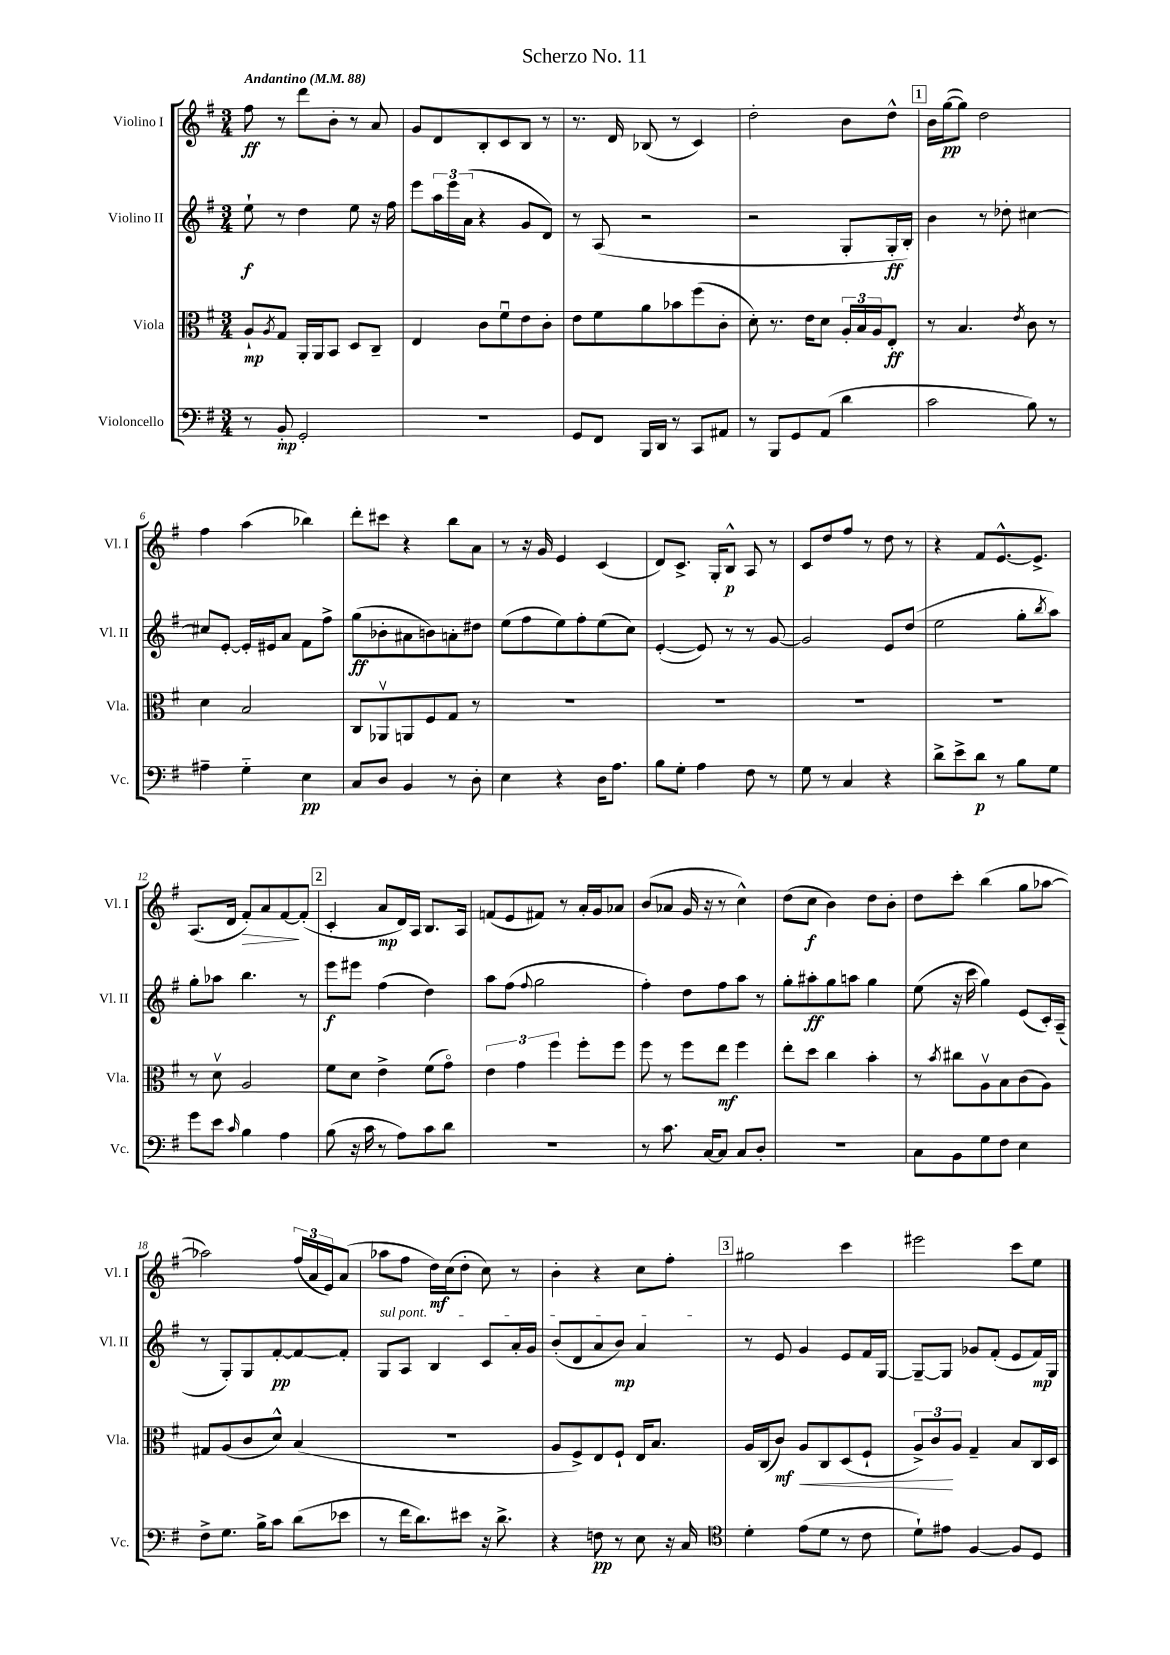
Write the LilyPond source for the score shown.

\header { title = "Scherzo No. 11" }
<<
\new StaffGroup <<
\new Staff = "s0" \with { instrumentName = "Violino I" shortInstrumentName = "Vl. I" } {
    \clef treble \key g \major \numericTimeSignature \time 3/4 \tempo "Andantino" 4 = 88
    fis''8\ff r8 d'''8 b'8-. r8 a'8 |
    g'8 d'8 b8-. c'8 b8 r8 |
    r8. d'16 bes8( r8 c'4) |
    d''2-. b'8 d''8-^ |
    \mark \markup { \box "1" } b'16 g''16~\pp( g''8) d''2 |
    fis''4 a''4( bes''4) |
    d'''8-. cis'''8 r4 b''8 a'8 |
    r8 r16 g'16 e'4 c'4( |
    d'8) c'8.-> g16-. b8-^\p a8 r8 |
    c'8 d''8 fis''8 r8 d''8 r8 |
    r4 fis'8 e'8.~-^ e'8.-> |
    a8.( d'16 fis'8-.\>) a'8 fis'8~\! fis'8-.( |
    \mark \markup { \box "2" } c'4-. a'8\mp d'16) a16 b8. a16 |
    f'8( e'8 fis'8) r8 a'16-. g'16 aes'8 |
    b'8( aes'8 g'16 r16 r8 c''4-^) |
    d''8( c''8\f b'4) d''8 b'8-. |
    d''8 c'''8-. b''4( g''8 aes''8~ |
    aes''2) \tuplet 3/2 { fis''16( a'16 e'16) } a'8( |
    aes''8 fis''8 d''16\mf) c''16( d''8-. c''8) r8 |
    b'4-. r4 c''8 fis''8-. |
    \mark \markup { \box "3" } gis''2 c'''4 |
    eis'''2 c'''8 e''8 \bar "|." |
}
\new Staff = "s1" \with { instrumentName = "Violino II" shortInstrumentName = "Vl. II" } {
    \clef treble \key g \major \numericTimeSignature \time 3/4
    e''8-!\f r8 d''4 e''8 r16 fis''16 |
    e'''8 \tuplet 3/2 { a''16 e'''16 a'16( } r4 g'8 d'8) |
    r8 a8( r2 |
    r2 g8-. g16-.\ff b16-.) |
    \mark \markup { \box "1" } b'4 r8 des''8-. cis''4~ |
    cis''8 e'8~-. e'16-. eis'16 a'8 fis'8 fis''8-> |
    g''8\ff( bes'8-. ais'8 b'8) a'8-. dis''8 |
    e''8( fis''8 e''8) fis''8-. e''8( c''8) |
    e'4~-.( e'8) r8 r8 g'8~ |
    g'2 e'8 d''8( |
    e''2 g''8-. \acciaccatura { b''8 } a''8) |
    g''8-. aes''8 b''4. r8 |
    \mark \markup { \box "2" } e'''8\f eis'''8 fis''4( d''4) |
    a''8 fis''8( \appoggiatura { fis''8 } g''2 |
    fis''4-.) d''8 fis''8 a''8 r8 |
    g''8-. ais''8-.\ff g''8 a''8 g''4 |
    e''8( r16 c'''16 g''4) e'8( c'16-.) a16--( |
    r8 g8-.) g8 fis'8~-.\pp fis'8~ fis'8-. |
    \once \override TextSpanner.bound-details.left.text = \markup { \italic "sul pont." } g8\startTextSpan a8 b4 c'8 a'16-. g'16 |
    b'8-.( d'8 a'8 b'8\mp) a'4\stopTextSpan |
    \mark \markup { \box "3" } r8 e'8 g'4 e'8 fis'16 g16~ |
    g8~-- g8 ges'8 fis'8-.( e'8 fis'16\mp) g16 \bar "|." |
}
\new Staff = "s2" \with { instrumentName = "Viola" shortInstrumentName = "Vla." } {
    \clef alto \key g \major \numericTimeSignature \time 3/4
    a8-!\mp \acciaccatura { a8 } g8 a,16-. a,16 b,8 d8 c8-- |
    e4 c'8 fis'8\downbow e'8 c'8-. |
    e'8 fis'8 a'8 bes'8 fis''8( c'8-. |
    d'8-.) r8. e'16 d'8 \tuplet 3/2 { a16-. b16 a16 } e8-.\ff |
    \mark \markup { \box "1" } r8 b4. \acciaccatura { e'8 } c'8 r8 |
    d'4 b2 |
    c8 aes,8\upbow a,8 fis8 g8 r8 |
    R2. |
    R2. |
    R2. |
    R2. |
    r8 d'8\upbow a2 |
    \mark \markup { \box "2" } fis'8 d'8 e'4-> fis'8( g'8\flageolet) |
    \tuplet 3/2 { e'4 g'4 fis''4 } fis''8-. fis''8 |
    fis''8 r8 fis''8 e''8\mf fis''4 |
    e''8-. d''8 c''4 b'4-. |
    r8 \acciaccatura { b'8 } cis''8 a8\upbow b8 c'8( a8) |
    gis8 a8( c'8 d'8-^) b4( |
    R2. |
    a8 fis8->) e8 fis8-! e16 b8. |
    \mark \markup { \box "3" } a16 c16( c'8\mf) a8\< c8 d8( fis8-! |
    \tuplet 3/2 { a8->) c'8\! a8 } g4-- b8 c16 d16 \bar "|." |
}
\new Staff = "s3" \with { instrumentName = "Violoncello" shortInstrumentName = "Vc." } {
    \clef bass \key g \major \numericTimeSignature \time 3/4
    r8 b,8-.\mp g,2-. |
    R2. |
    g,8 fis,8 b,,16 d,16 r8 c,8 ais,8 |
    r8 b,,8 g,8 a,8( d'4 |
    \mark \markup { \box "1" } c'2 b8) r8 |
    ais4-- g4-_ e4\pp |
    c8 d8 b,4 r8 d8-. |
    e4 r4 d16 a8. |
    b8 g8-. a4 fis8 r8 |
    g8 r8 c4 r4 |
    d'8-> e'8-> d'8\p r8 b8 g8 |
    g'8 e'8 \grace { c'16 } b4 a4 |
    \mark \markup { \box "2" } b8( r16 c'16 r8 a8) c'8 d'8 |
    R2. |
    r8 c'8. c16~ c8 c8 d8-. |
    R2. |
    c8 b,8 g8 fis8 e4 |
    fis8-> g8. b16-> c'8 d'8( ees'8 |
    r8 fis'16 d'8.) eis'8 r16 d'8.-> |
    r4 f8\pp r8 e8 r16 c16 |
    \mark \markup { \box "3" } \clef tenor d'4-. e'8( d'8 r8 c'8 |
    d'8-!) eis'8 fis4~ fis8 d8 \bar "|." |
}
>>
>>
